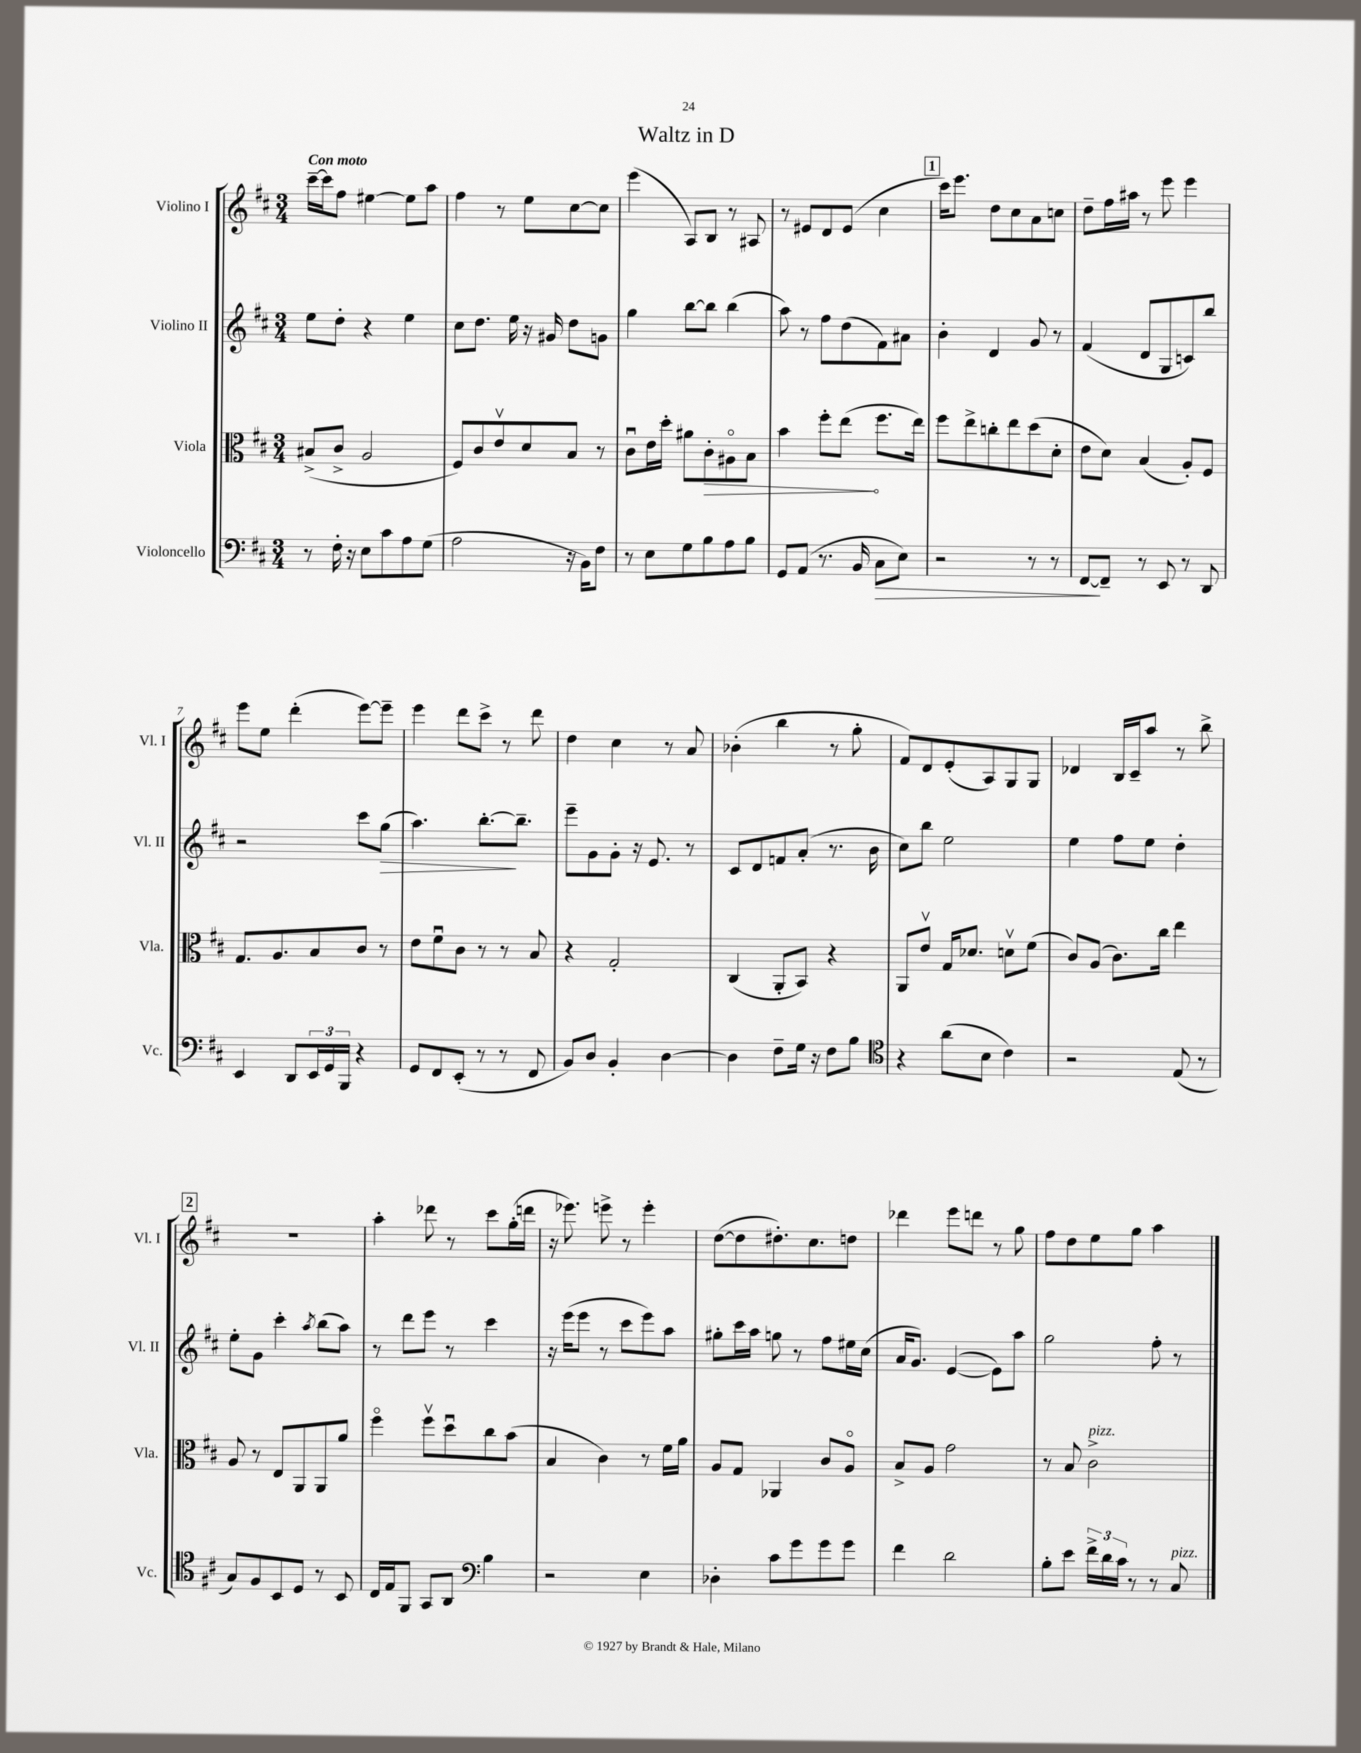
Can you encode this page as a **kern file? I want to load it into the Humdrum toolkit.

**kern	**dynam	**kern	**dynam	**kern	**dynam	**kern
*part4	*part4	*part3	*part3	*part2	*part2	*part1
*staff4	*staff4	*staff3	*staff3	*staff2	*staff2	*staff1
*I"Violoncello	*	*I"Viola	*	*I"Violino II	*	*I"Violino I
*I'Vc.	*	*I'Vla.	*	*I'Vl. II	*	*I'Vl. I
*clefF4	*	*clefC3	*	*clefG2	*	*clefG2
*k[f#c#]	*	*k[f#c#]	*	*k[f#c#]	*	*k[f#c#]
*M3/4	*	*M3/4	*	*M3/4	*	*M3/4
=1	=1	=1	=1	=1	=1	=1
!	!	!	!	!	!	!LO:TX:a:B:t=Con moto
8r	.	(8B#X^/L	.	8ee\L	.	[16ccc#~\LL
.	.	.	.	.	.	16ccc#\J]
16F#'\	.	8c#^/J	.	8dd'\J	.	8ff#\J
16r	.	.	.	.	.	.
8E\L	.	2A/	.	4r	.	[4ee#X\
8c#\	.	.	.	.	.	.
8A\	.	.	.	4ee\	.	8ee#\L]
(8G\J	.	.	.	.	.	8aa\J
=2	=2	=2	=2	=2	=2	=2
2A\	.	8F#/L)	.	8cc#\L	.	4ff#\
.	.	8c#/	.	8.dd\J	.	.
.	.	8ev/	.	.	.	8r
.	.	.	.	16ee\	.	.
.	.	8d/	.	16r	.	8ee\L
.	.	.	.	16g#X/	.	.
16r	.	8B/J	.	8dd\L	.	[8cc#\
16BB\KL)	.	.	.	.	.	.
8F#\J	.	8r	.	8gn\J	.	8cc#\J]
=3	=3	=3	=3	=3	=3	=3
8r	.	8c#u\L	.	4gg\	.	(4eee\
8E\L	.	16e\L	.	.	.	.
.	.	16dd'\JJ	.	.	.	.
8G\	.	8a#X\L	.	[8bb\L	.	8A/L)
!	!	!	!LO:HP:b	!	!	!
8B\	.	8c#'\	>	8bb\J]	.	8B/J
8A\	.	8A#X\	.	(4bb\	.	8r
8B\J	.	8B\J	.	.	.	8A#X/
=4	=4	=4	=4	=4	=4	=4
8GG/L	.	4b\	.	8aa\)	.	8r
(8AA/J	.	.	.	8r	.	8e#X/L
8.r	.	8ff#'\L	.	8ff#\L	.	8d/
.	.	(8ee\J	.	(8dd\	.	(8e#/J
16BB/	.	.	.	.	.	.
!	!LO:HP:b	!	!	!	!	!
8C#\L	>	8.ff#\L	]	8f#\)	.	4cc#\
8E\J)	.	.	.	8a#X\J	.	.
.	.	16ee\Jk)	.	.	.	.
!!LO:REH:place=s1:t=1
=5	=5	=5	=5	=5	=5	=5
2r	.	8ff#\L	.	4b'\	.	16ccc#\KL)
.	.	.	.	.	.	8.eee\J
.	.	8ee^\	.	.	.	.
.	.	8ccn'\	.	4d/	.	8dd\L
.	.	8ee\	.	.	.	8cc#\
8r	.	(8dd\	.	8g/	.	8a\
8r	.	8d'\J	.	8r	.	8ccn\J
=6	=6	=6	=6	=6	=6	=6
[8FF#/L	.	8e\L	.	(4f#/	.	8dd~\L
8FF#~/J]	]	8d\J)	.	.	.	16ff#\L
.	.	.	.	.	.	16aa#X\JJ
8r	.	(4B/	.	8d/L	.	8r
8EE/	.	.	.	8G/	.	8eee\
8r	.	8A'/L)	.	8cn/)	.	4eee\
8DD/	.	8F#/J	.	8bb/J	.	.
!!LO:LB:g=z
=7	=7	=7	=7	=7	=7	=7
4EE/	.	8.G/L	.	2r	.	8eee\L
.	.	.	.	.	.	8ee\J
.	.	8.A/	.	.	.	.
8DD/L	.	.	.	.	.	(4ddd'\
24EE/L	.	8B/	.	.	.	.
24GG/	.	.	.	.	.	.
24BBB/JJ	.	.	.	.	.	.
4r	.	8c#/J	.	8ccc#\L	.	[8eee\L)
!	!	!	!	!	!LO:HP:b	!
.	.	8r	.	(8gg\J	>	8eee~\J]
=8	=8	=8	=8	=8	=8	=8
8GG/L	.	8e\L	.	4.aa\)	.	4eee\
8FF#/	.	8f#u\	.	.	.	.
(8EE'/J	.	8c#\J	.	.	.	8ddd\L
8r	.	8r	.	[8.bb'\L	.	8ccc#^\J
8r	.	8r	.	.	.	8r
.	.	.	.	8.bb~\J]	]	.
8FF#/	.	8B/	.	.	.	8ddd\
=9	=9	=9	=9	=9	=9	=9
8BB/L)	.	4r	.	8eee~\L	.	4dd\
8D/J	.	.	.	8g\	.	.
4BB'/	.	2G'/	.	8g'\J	.	4cc#\
.	.	.	.	16r	.	.
.	.	.	.	8.e/	.	.
[4D\	.	.	.	.	.	8r
.	.	.	.	8r	.	8a/
=10	=10	=10	=10	=10	=10	=10
4D\]	.	(4C#/	.	8c#/L	.	(4b-X'\
.	.	.	.	8d/	.	.
8F#~\L	.	8AA'/L	.	8fn/	.	4bb\
16G\Jk	.	8BB/J)	.	(8a'/J	.	.
16r	.	.	.	.	.	.
8F#\L	.	4r	.	8.r	.	8r
8B\J	.	.	.	.	.	8gg'\
.	.	.	.	16b\	.	.
=11	=11	=11	=11	=11	=11	=11
*clefC4	*	*	*	*	*	*
4r	.	8AA/L	.	8cc#\L)	.	8f#/L)
.	.	8ev/J	.	8bb\J	.	8d/
(8a\L	.	16G/KL	.	2ee\	.	(8e'/
.	.	8.d-X/J	.	.	.	.
8B\J	.	.	.	.	.	8A/)
4c#\)	.	8dnv\L	.	.	.	8G/
.	.	(8f#\J	.	.	.	8G/J
=12	=12	=12	=12	=12	=12	=12
2r	.	8c#/L)	.	4ee\	.	4d-X/
.	.	(8A/J	.	.	.	.
.	.	8.c#\L)	.	8ff#\L	.	16B/LL
.	.	.	.	.	.	16c#~/J
.	.	.	.	8ee\J	.	8aa/J
.	.	16cc#\Jk	.	.	.	.
(8E/	.	4ee\	.	4dd'\	.	8r
8r	.	.	.	.	.	8bb^\
!!LO:LB:g=z
!!LO:REH:place=s1:t=2
=13	=13	=13	=13	=13	=13	=13
8G/L)	.	8A/	.	8ee'\L	.	2.r
8F#/	.	8r	.	8g\J	.	.
8BB/	.	8E/L	.	4ccc#'\	.	.
8D/J	.	8AA/	.	.	.	.
.	.	.	.	8qaa/	.	.
8r	.	8AA/	.	(8bb\L	.	.
8BB/	.	8a/J	.	8aa\J)	.	.
=14	=14	=14	=14	=14	=14	=14
16C#/LL	.	4ff#\	.	8r	.	4aa'\
16E/J	.	.	.	.	.	.
8FF#/J	.	.	.	8ddd\L	.	.
8GG/L	.	8ff#v\L	.	8eee\J	.	8ddd-X\
8AA/J	.	8ddu\	.	8r	.	8r
*clefF4	*	*	*	*	*	*
4B\	.	8cc#\	.	4ccc#\	.	8ccc#\L
.	.	(8b\J	.	.	.	(16gg'\L
.	.	.	.	.	.	16dddn\JJ
=15	=15	=15	=15	=15	=15	=15
2r	.	4B/	.	16r	.	16r
.	.	.	.	(16eee\KL	.	8.eee-X\)
.	.	.	.	8eee\J	.	.
.	.	4c#\)	.	8r	.	8eeen^\
.	.	.	.	8ccc#\L	.	8r
4E\	.	8r	.	8eee\)	.	4eee'\
.	.	16f#\LL	.	8aa\J	.	.
.	.	16a\JJ	.	.	.	.
=16	=16	=16	=16	=16	=16	=16
4D-X'\	.	8A/L	.	8gg#X'\L	.	([8dd\L
.	.	8G/J	.	16ccc#\L	.	8dd\]
.	.	.	.	16aa\JJ	.	.
8c#\L	.	4AA-X/	.	8ggn\	.	8.dd#X'\)
8g\	.	.	.	8r	.	.
.	.	.	.	.	.	8.cc#\
8g\	.	8c#/L	.	8ff#\L	.	.
8g\J	.	8A/J	.	16ee#X\L	.	8ddn\J
.	.	.	.	(16cc#\JJ	.	.
=17	=17	=17	=17	=17	=17	=17
4f#\	.	8B^/L	.	16a/KL	.	4ddd-X\
.	.	.	.	8.g/J)	.	.
.	.	8A/J	.	.	.	.
2d\	.	2g\	.	([4e/	.	8eee\L
.	.	.	.	.	.	8dddn\J
.	.	.	.	8e\L])	.	8r
.	.	.	.	8aa\J	.	8gg\
=18	=18	=18	=18	=18	=18	=18
8B'\L	.	8r	.	2gg\	.	8ff#\L
8e\J	.	8B/	.	.	.	8dd\
!	!	!LO:TX:a:i:t=pizz.	!	!	!	!
24f#^\LL	.	2c#^\	.	.	.	8ee\
24d\	.	.	.	.	.	.
24c#\JJ	.	.	.	.	.	.
8r	.	.	.	.	.	8gg\J
8r	.	.	.	8ff#'\	.	4aa\
!LO:TX:a:i:t=pizz.	!	!	!	!	!	!
8C#/	.	.	.	8r	.	.
==	==	==	==	==	==	==
*-	*-	*-	*-	*-	*-	*-
